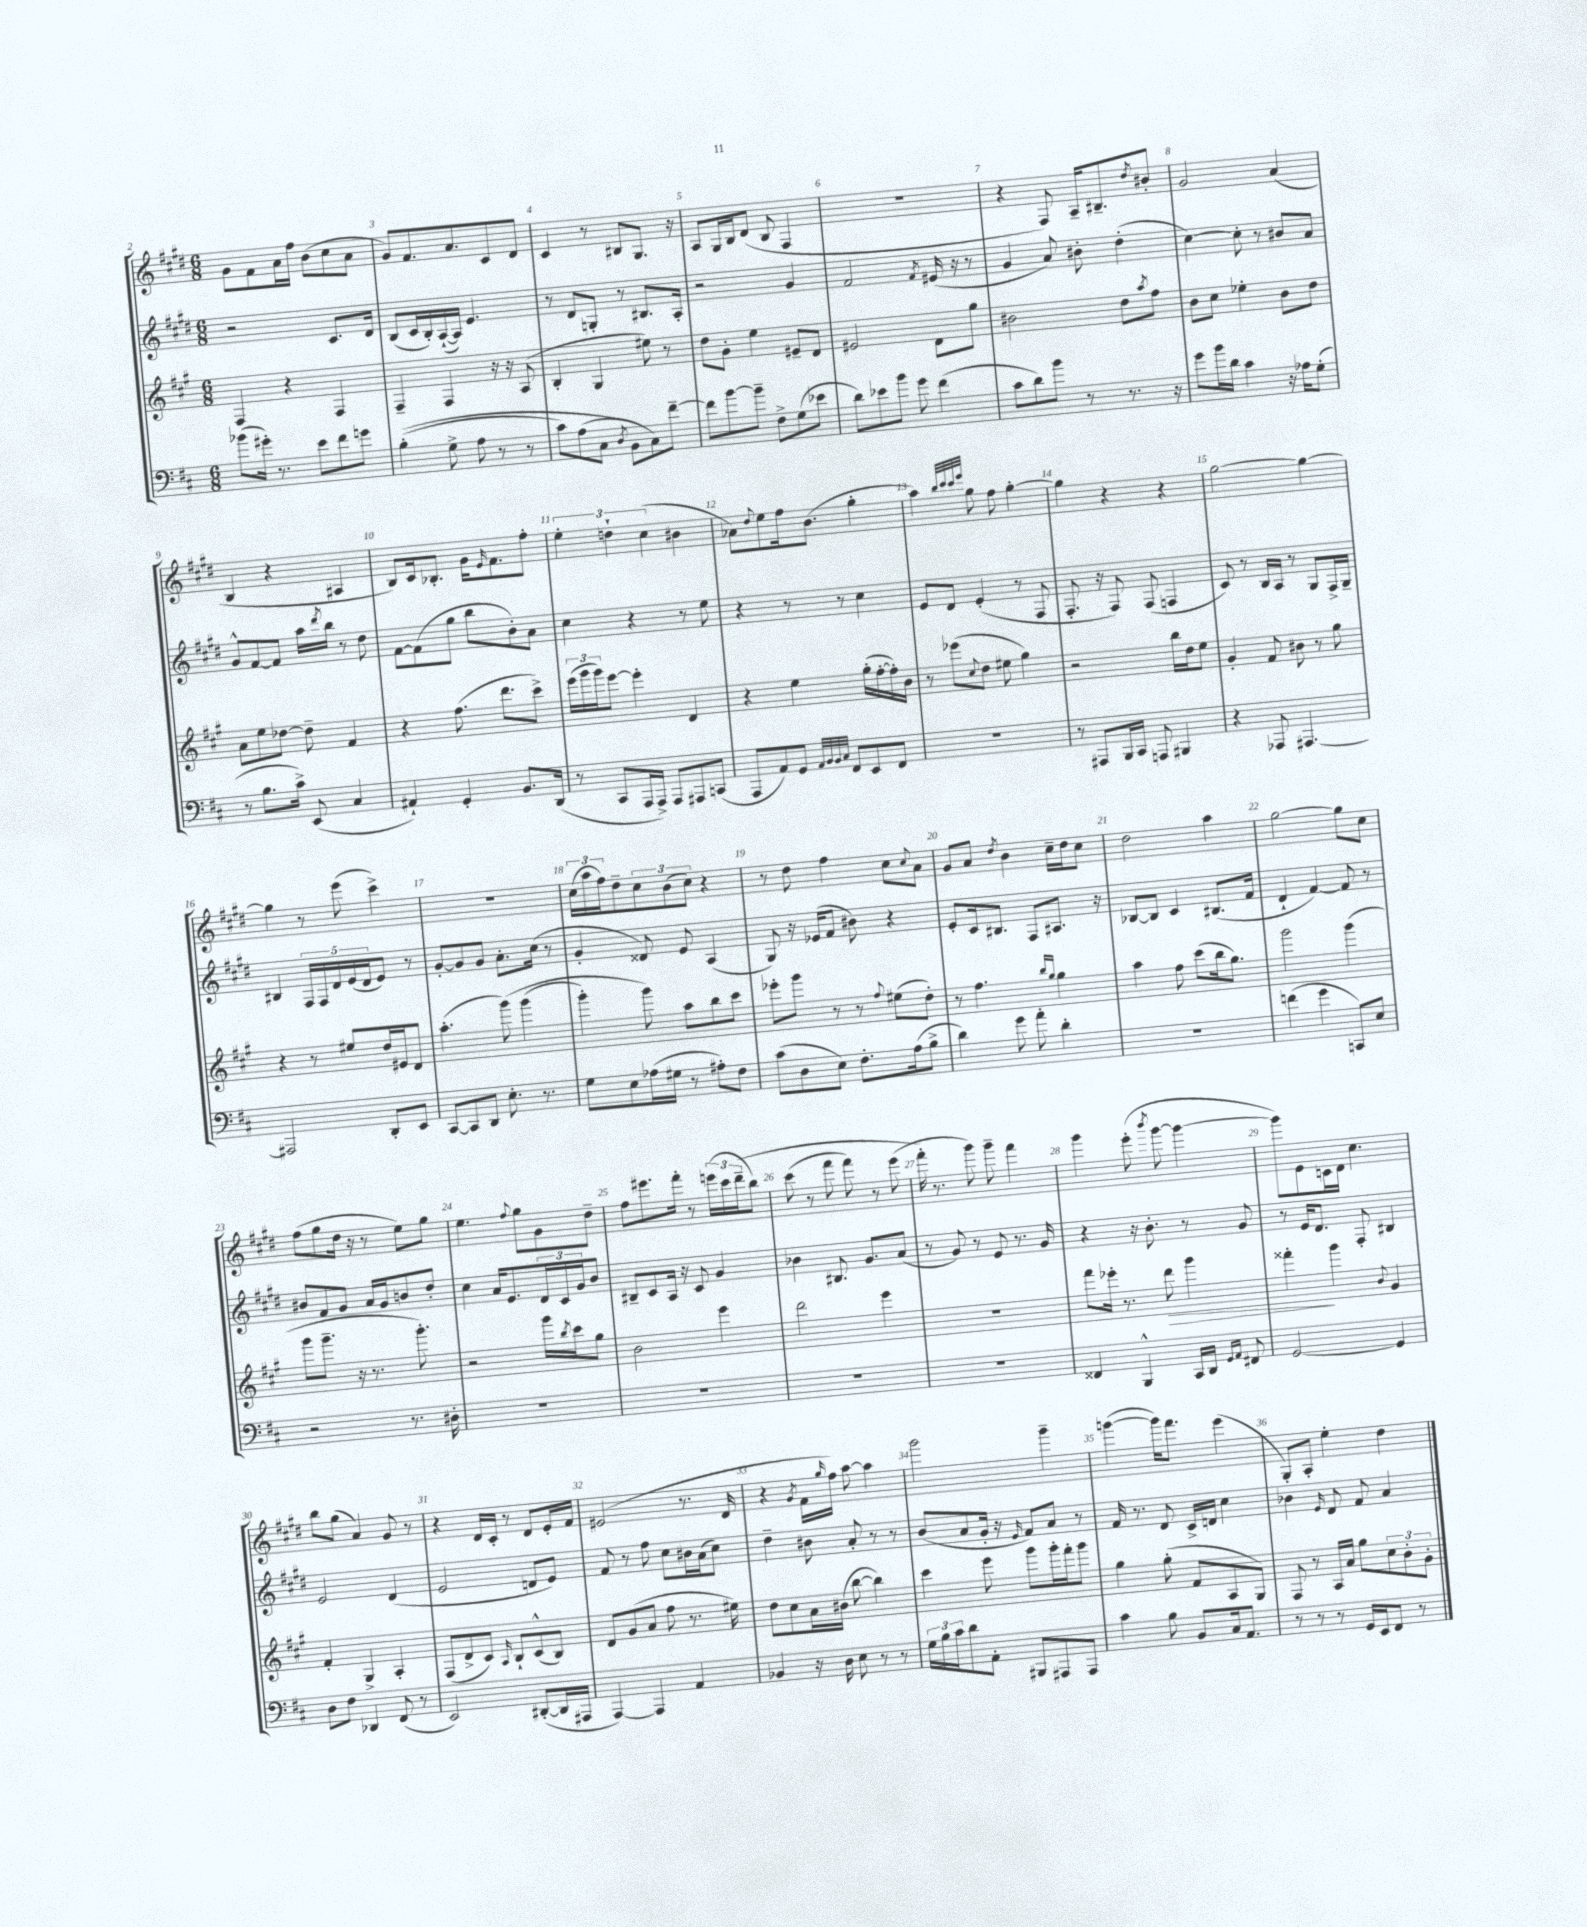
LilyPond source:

<<
\new StaffGroup <<
\new Staff = "s0" {
    \clef treble \key e \major \numericTimeSignature \time 6/8
    gis'8 fis'8 a'16 fis''16 b'8( cis''8 a'8 |
    gis'8) fis'8. a'8. cis'8 dis'8 |
    cis'4 r8 bis8 gis8. r16 |
    a8 gis16 b16 dis'8( b8 fis4 |
    r2. |
    r4 fis8) a16-- bis8.-- \acciaccatura { dis''8 } bis'8-. |
    gis'2 a'4( |
    b4 r4 ais4 |
    b8) cis'16 bes8.-. gis'16 \grace { e'16 } fis'8. fis''8-. |
    \tuplet 3/2 { e''4-. d''4-! cis''4( } bis'4 |
    aes'8) \appoggiatura { dis''8 } e''8 fis''16 b'8.( gis''4-. |
    a''4) \grace { b''32 cis'''32 cis'''32 e'''32 } gis''8 fis''8 gis''4~-. |
    gis''4 r4 r4 |
    gis''2~ gis''4~ |
    gis''4 r8 e'''8( cis'''4->) |
    r2. |
    \tuplet 3/2 { cis''16( a''16 fis''16) } dis''8-- \tuplet 3/2 { cis''8 b'8( cis''8) } r4 |
    r8 dis''8 fis''4 cis''8 \appoggiatura { cis''8 } a'8 |
    gis'8 a'8 \acciaccatura { dis''8 } b'4 cis''16-- dis''16 cis''8 |
    dis''2 a''4 |
    gis''2~ gis''8 cis''8 |
    fis''8( gis''8 dis''16 r16 r8 e''8) gis''8 |
    e''4. \appoggiatura { fis''8 } gis''8 gis'8 dis''8-- |
    fis''8 eis'''8. fis'''16-. r8 \tuplet 3/2 { e'''16( cis'''16 dis'''16--\( } b''8) |
    cis'''8( r8 fis'''8 fis'''8) r8 e'''8( |
    fis'''16-.\) r8. gis'''8) gis'''8-- fis'''4 |
    gis'''4 e'''8-.( \acciaccatura { b'''8 } gis'''8~ gis'''4~ |
    gis'''8) e'8 c'16 dis'16 cis''4. |
    b''8 gis''8( a'4) gis'8 r8 |
    r4 dis'16 cis'16-. r8 dis'8 e'16-. fis'16 |
    eis'2( r8. dis'16 |
    r4 \acciaccatura { gis'8 } fis'16 \grace { gis''16 } fis''16) a''8~ a''4 |
    gis'''2 gis'''4-- |
    g'''4~( g'''16) fis'''8. e'''4( |
    gis8-.) a8-. e''4-. dis''4 \bar "|." |
}
\new Staff = "s1" {
    \clef treble \key e \major \numericTimeSignature \time 6/8
    r2 cis'8. dis'16 |
    b8( cis'16 b16-.) a16~-!( a16) e'4. |
    r8 dis'8 g8-. r8 bis8. a16-. |
    r2 gis'4 |
    fis'2 \acciaccatura { fis'8 } eis'16( r16 r8 |
    gis'4 a'8) bis'8-. dis''4-.( |
    cis''4~) cis''8-. r8 bis'8 a'8 |
    gis'8-^ fis'8~ fis'8 a''16 \acciaccatura { dis'''8 } b''16 r8 dis''8 |
    fis'8~ fis'8( gis''8 b''8 b'8-.) a'8 |
    cis''4 r4 r8 e''8 |
    r4 r8 r8 cis''4 |
    e'8 dis'8 e'4-.( r8 fis8 |
    fis8.-. r16 fis8) fis8( f4 |
    cis'8) r8 b16 a16 r8 gis8 fis16-> gis16-- |
    bis4 \tuplet 5/4 { fis16 fis16 dis'16 e'16( dis'16 } e'8) r8 |
    gis'8~-. gis'8 gis'8 a'8.-. cis''16( r8 |
    gis'4-. disis'8) e'8 a4( |
    gis8) r16 ees'16( fis'8 bis'8) r4 |
    e'8-. cis'16 bis8. fis8 ais8. r16 |
    bes8~ bes8 cis'4 bis8.( fis'16 |
    dis'4-! fis'4~) fis'8 r8 |
    bis'8 fis'8 gis'8 a'16 gis'16 b'8 dis''8-. |
    cis''4 a'16 e'8. \tuplet 3/2 { dis'16 cis'16 gis'16 } b'8 |
    bis8-- cis'8 a16 r16 cis'8 gis'4 |
    bes'4 bis8. gis'8. a'8( |
    r8 gis'8) r8 e'8 r8. gis'16 |
    r4 r16 b'8.-. r8 gis'8 |
    r8 e'16 dis'8. fis8-. bis4 |
    e'2 dis'4( |
    e'2 d'8 e'8) |
    fis'8 r8 fis''8 cis''8 bis'16 a'16( cis''8) |
    dis''4-- bis'8 a'8-. r8 r8 |
    b'8( a'8 gis'16-. r16 \grace { e'16 } fis'8) a'8 r8 |
    fis'16 r8. dis'8 cis'16-> d'16 cis''4 |
    bes'4 \grace { e'16 } dis'8 fis'8 a'4 \bar "|." |
}
\new Staff = "s2" {
    \clef treble \key a \major \numericTimeSignature \time 6/8
    fis4 r4 fis4 |
    fis4-- fis4 r16 r16 a8( |
    b4-. gis4 eis''8) r8 |
    d''8 gis'8-. e''4 eis'8-- d'8 |
    eis'2 d'8 gis''8 |
    bis'2 d''8 \acciaccatura { a''8 } fis''8 |
    b'8 cis''8 ees''4-. b'8 d''8 |
    a'8 e''8 des''8~ des''8-- fis'4 |
    r4 fis''8.( d'''8. cis'''8->) |
    \tuplet 3/2 { e'''16( gis'''16 gis'''16) } e'''8~ e'''4-. d'4 |
    r4 e''4 gis''16-.( fis''16~-. fis''16-.) b'16 |
    r8 ees'''8( \appoggiatura { cis''8 } d''8 eis''8 gis''4) |
    r2 b''16 d''16 e''8 |
    gis'4-. fis'8 bis'8 r8 gis''8 |
    r4 r8 eis''8 d''16 eis'16 d'8 |
    a''4.-.( gis'''8)\( gis'''4( |
    gis'''4-.) gis'''8\) a''8 b''8 cis'''8 |
    ees'''8-. gis'''8 r8 r8 \appoggiatura { fis''8 } eis''8( d''8-.) |
    r8 fis''4. \grace { b''16 gis''16 } gis''4 |
    a''4 fis''8 cis'''8( b''16 gis''8.) |
    gis'''2 gis'''4( |
    gis'''8 gis'''8.-- r16 r8. gis'''8.-.) |
    r2 gis'''16 \acciaccatura { b''8 } cis'''16 gis''8 |
    b'2 e'''4 |
    d'''2 e'''4 |
    R2. |
    fis'''8 ees'''16-. r8. d'''8\> gis'''4 |
    fisis'''4-.\! gis'''4 \appoggiatura { b'8 } gis'4 |
    fis'4-. gis4-> a4-. |
    fis8( d'8-> cis'8) \grace { a16 } b8-! cis'8-^( b8) |
    d'8 gis'8( a'8 fis''8 r8. eis''16) |
    d''8 cis''8 a'16 bis'16( b''8~ b''4) |
    cis'''4 e'''8 gis'''8 gis'''16-. fis'''16-. gis'''8 |
    gis''4 gis''8-.( fis'8 a8 gis8) |
    fis8 r8 a16 a'16 gis''8 \tuplet 3/2 { cis''8 b'8-. gis'8-. } \bar "|." |
}
\new Staff = "s3" {
    \clef bass \key d \major \numericTimeSignature \time 6/8
    bes'8( gis'16-.) r8. e'8 fis'8 g'8 |
    b4-.(\( g8-> a8 r8 r8 |
    cis'8) a8( cis8 \acciaccatura { d8 } b,8\) cis8) fis'8~-- |
    fis'8 b'8~ b'8-- fis8-> g8( ees'8 |
    d'8) ees'8 b'8 g'8 fis'4( |
    cis'8 d'8) b'8 r8 r8. r16 |
    g'8 b'16 d'16 cis'4 r16 aes16 g8-.( |
    r8 b8. cis'16->) e,8( cis4 |
    ais,4-!) g,4-. b,8. d,16( |
    r8 cis,8 a,,16 a,,16->) a,,8 ais,,8 c,8( |
    a,,8 a,8) g,8 \grace { a,32 b,32 b,32 cis32 } fis,8 e,8 fis,8 |
    R2. |
    r8 ais,,8 b,,16 cis,16 a,,8 bis,,4 |
    r4 aes,,8 ais,,4.~ |
    ais,,2 d,8-. e,8 |
    cis,8~ cis,8 d,8 e8.-. r8. |
    g8 e8 aes16( gis16 r8 ais8-.) fis8 |
    cis'8( d8 e8) fis8.-. a16( b8-> |
    d'4) g'8 a'8-. d'4-. |
    R2. |
    f'4( g'4 c,8) e8 |
    r2 r8. dis16-. |
    R2. |
    R2. |
    R2. |
    R2. |
    fisis,4 b,,4-^ cis,16 d,16 \grace { g,16 a,16 } fis,8 |
    g,2~ g,4 |
    d8 fis8 des,4 fis,8( r8 |
    e,2) dis,8~-.( dis,16 ais,,16 |
    a,,4~) a,,4 a,4 |
    bes,4 r16 d16 e8 r8 r8 |
    \tuplet 3/2 { g16 b16 cis'16 } d'8 a,8-. bis,,8 ais,,8 ais,,8 |
    cis'4 b8 b,8 cis16 a,8. |
    r8 r8 r8 g,16 e,16 fis,8 r8 \bar "|." |
}
>>
>>
\layout { \context { \Score currentBarNumber = #2 \override BarNumber.break-visibility = ##(#f #t #t) barNumberVisibility = #all-bar-numbers-visible } }
